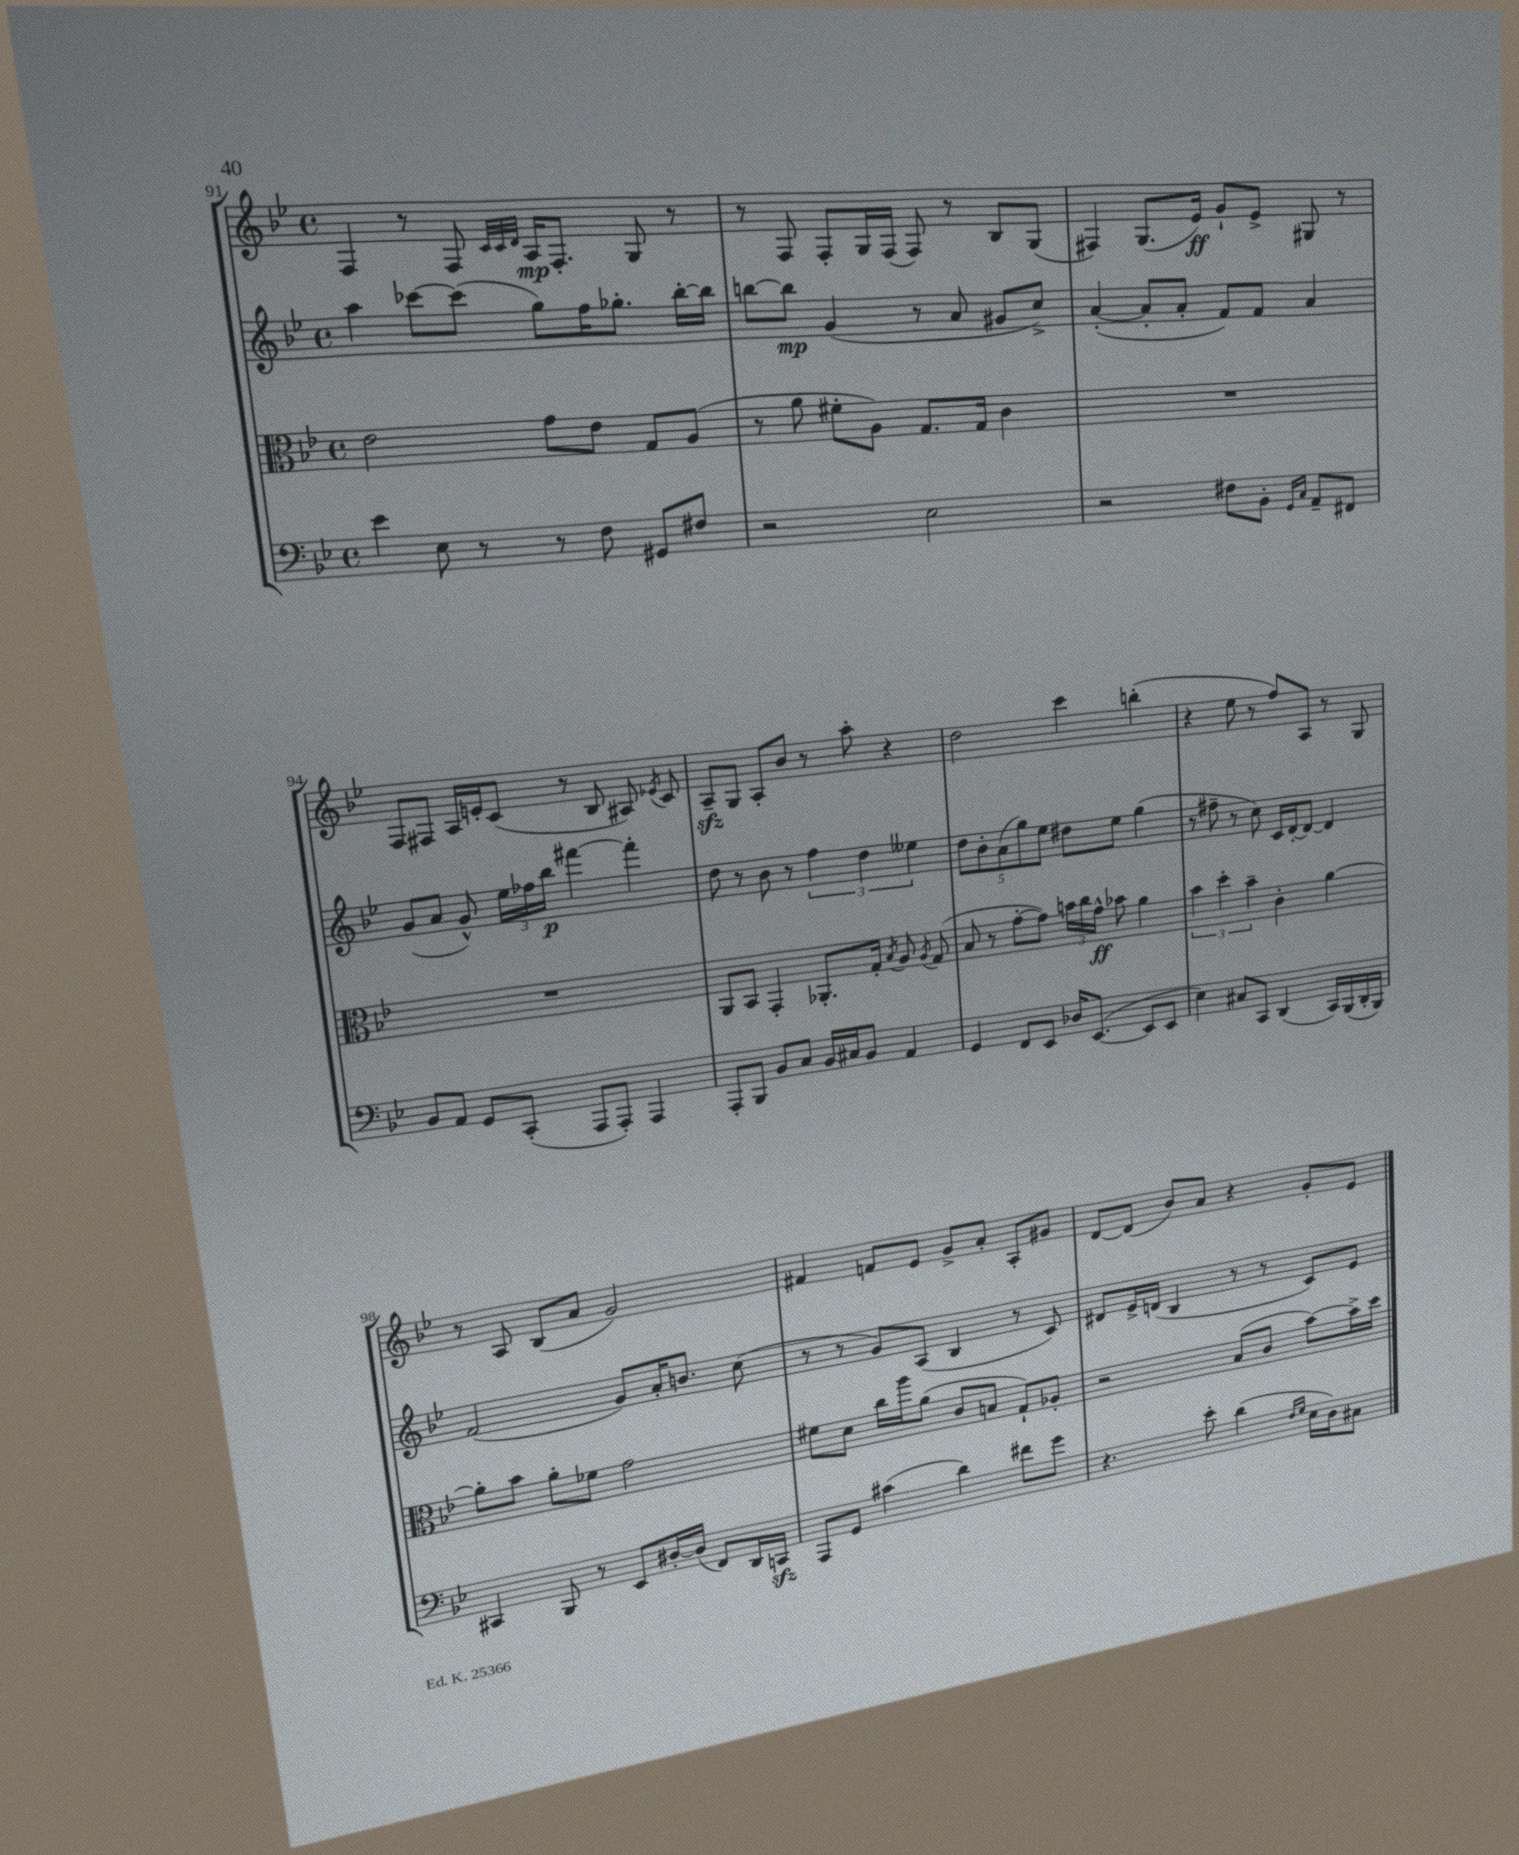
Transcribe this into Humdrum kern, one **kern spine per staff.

**kern	**kern	**dynam	**kern	**dynam	**kern	**dynam
*part4	*part3	*part3	*part2	*part2	*part1	*part1
*staff4	*staff3	*staff3	*staff2	*staff2	*staff1	*staff1
*clefF4	*clefC3	*	*clefG2	*	*clefG2	*
*k[b-e-]	*k[b-e-]	*	*k[b-e-]	*	*k[b-e-]	*
*M4/4	*M4/4	*	*M4/4	*	*M4/4	*
*met(c)	*met(c)	*	*met(c)	*	*met(c)	*
=91	=91	=91	=91	=91	=91	=91
4e-\	2e-\	.	4aa\	.	4F/	.
8E-\	.	.	[8ccc-X\L	.	8r	.
8r	.	.	(8ccc-\J]	.	8F/	.
.	.	.	.	.	32qqc/LLL	.
.	.	.	.	.	32qqc/	.
.	.	.	.	.	32qqd/JJJ	.
8r	8g\L	.	8gg\L)	.	16A/KL	mp
.	.	.	.	.	8.F'/J	.
8F\	8e-\J	.	16ff\K	.	.	.
.	.	.	8.gg-X'\J	.	.	.
8GG#X/L	8G/L	.	.	.	8G/	.
8F#X/J	(8A/J	.	[16bb-'\LL	.	8r	.
.	.	.	16bb-\JJ]	.	.	.
=92	=92	=92	=92	=92	=92	=92
2r	8r	.	[8bbn\L	.	8r	.
.	8a\	.	8bb\J]	mp	8F/	.
.	8f#X'\L	.	(4g/	.	8F'/L	.
.	8A\J)	.	.	.	16G/L	.
.	.	.	.	.	(16F/JJ	.
2E-\	8.G/L	.	8r	.	8F/)	.
.	.	.	8a/	.	8r	.
.	16G/Jk	.	.	.	.	.
.	4c\	.	8g#X/L	.	8B-/L	.
.	.	.	8cc^/J)	.	(8G/J	.
=93	=93	=93	=93	=93	=93	=93
2r	1r	.	([4a'/	.	4F#X/)	.
.	.	.	8a'/L]	.	(8.G/L	.
.	.	.	8a'/J	.	.	.
.	.	.	.	.	16e-/Jk)	ff
8F#X\L	.	.	8f/L)	.	8g`/L	.
8BB-'\J	.	.	8f/J	.	8e-^/J	.
16qqGG/LL	.	.	.	.	.	.
16qqC/JJ	.	.	.	.	.	.
8AA~/L	.	.	4a/	.	8G#X/	.
8FF#X/J	.	.	.	.	8r	.
!!LO:LB:g=z
=94	=94	=94	=94	=94	=94	=94
8BB-/L	1r	.	(8g/L	.	8F/L	.
8AA/J	.	.	8a/J	.	8F#X/J	.
8GG/L	.	.	8g^^/)	.	16A/LL	.
.	.	.	.	.	16en'/J	.
(8CC'/J	.	.	24ee-\LL	.	(8c/J	.
.	.	.	24ff-X\	.	.	.
.	.	.	24bb-\JJ	p	.	.
8AAA/L	.	.	[4fff#X\	.	8r	.
8AAA'/J)	.	.	.	.	8B-/	.
4AAA/	.	.	4fff#'\]	.	8A#X/)	.
.	.	.	.	.	8qe-X/	.
.	.	.	.	.	8c/	.
=95	=95	=95	=95	=95	=95	=95
8AAA'/L	8AA/L	.	8dd\	.	8Azz~/L	.
8BBB-/J	8BB-/J	.	8r	.	8G/J	.
8BB-/L	4GG'/	.	8b-\	.	8A'/L	.
8C/J	.	.	8r	.	8b-/J	.
16BB-/LL	8.AA-X'/L	.	6ff\	.	8r	.
16C#X/J	.	.	.	.	.	.
8BB-/J	.	.	.	.	8aa'\	.
.	.	.	6dd\	.	.	.
.	16G'/Jk	.	.	.	.	.
.	8qB-/	.	.	.	.	.
4AA/	8A/	.	.	.	4r	.
.	.	.	6ee--X\	.	.	.
.	8qA/	.	.	.	.	.
.	(8G/	.	.	.	.	.
=96	=96	=96	=96	=96	=96	=96
4GG/	8B-/	.	10dd\L	.	2dd\	.
.	.	.	10b-'\	.	.	.
.	8r	.	.	.	.	.
.	.	.	(10a\	.	.	.
8FF/L	[8g'\L	.	.	.	.	.
.	.	.	10gg\)	.	.	.
8EE-/J	8g\J])	.	.	.	.	.
.	.	.	10ee-\J	.	.	.
16D-X/KL	24bn\LL	.	8dd#X\L	.	4ccc\	.
.	24cc\	.	.	.	.	.
([8.EE-/J	.	.	.	.	.	.
.	24g^^\JJ	ff	.	.	.	.
.	8b-X\	.	8ee-\J	.	.	.
8EE-/L]	4a\	.	(4gg\	.	(4bbn'\	.
8EE-/J	.	.	.	.	.	.
=97	=97	=97	=97	=97	=97	=97
4E-\)	6b-\	.	8r	.	4r	.
.	.	.	8ff#X~\	.	.	.
.	6dd'\	.	.	.	.	.
8C#X/L	.	.	8r	.	8ee-\	.
.	6b-~\	.	.	.	.	.
8CC/J	.	.	8cc\)	.	8r	.
(4DD/	4c'\	.	16c/LL	.	8ff/L)	.
.	.	.	[16d'/J	.	.	.
.	.	.	8d/J_	.	8A/J	.
16CC/LL)	[4a\	.	4d/]	.	8r	.
(16BBB-/	.	.	.	.	.	.
16DD'/	.	.	.	.	8G/	.
16BBB-/JJ)	.	.	.	.	.	.
!!LO:LB:g=z
=98	=98	=98	=98	=98	=98	=98
4CC#X/	8a'\L]	.	(2f/	.	8r	.
.	8b-\J	.	.	.	8A/	.
8BBB-/	8a'\L	.	.	.	(8B-/L	.
8r	8f-X\J	.	.	.	8a/J	.
8EE-/L	2g\	.	8g/L)	.	2g/)	.
[16D#X'/L	.	.	16a'/K	.	.	.
(16D#/JJ]	.	.	8.bn/J	.	.	.
8FF/L)	.	.	.	.	.	.
16DD/L	.	.	(8cc\	.	.	.
16CCnzz/JJ	.	.	.	.	.	.
=99	=99	=99	=99	=99	=99	=99
8AAA/L	8f#X\L	.	8r	.	4f#X/	.
8GG/J	8d\J	.	8r	.	.	.
(4c#X\	16cc\LL	.	8g/L)	.	8fn/L	.
.	16aa\J	.	.	.	.	.
.	(8a\J	.	(8A/J	.	8e-/J	.
4d\)	8c/L	.	4B-/	.	8g^/L	.
.	8Bn/J	.	.	.	8a'/J	.
8f#X\L	8G`/L)	.	8r	.	8A'/L	.
8g\J	8A-X'/J	.	8c/)	.	8g#X/J	.
=100	=100	=100	=100	=100	=100	=100
4.r	2r	.	8d#X/L	.	[8d/L	.
.	.	.	16e-^/L	.	(8d/J]	.
.	.	.	(16dn/JJ	.	.	.
.	.	.	4B-/	.	8b-/L)	.
8e-'\	.	.	.	.	8a/J	.
(4d\	(8B-/L	.	8r	.	4r	.
.	8c/J	.	8r	.	.	.
16qqF/LL	.	.	.	.	.	.
16qqG/JJ	.	.	.	.	.	.
16E-\LL	[8b-\L)	.	8c/L)	.	8g'/L	.
16D\J)	.	.	.	.	.	.
8C#X\J	16b-^\L]	.	8e-/J	.	8e-/J	.
.	16dd\JJ	.	.	.	.	.
==	==	==	==	==	==	==
*-	*-	*-	*-	*-	*-	*-
